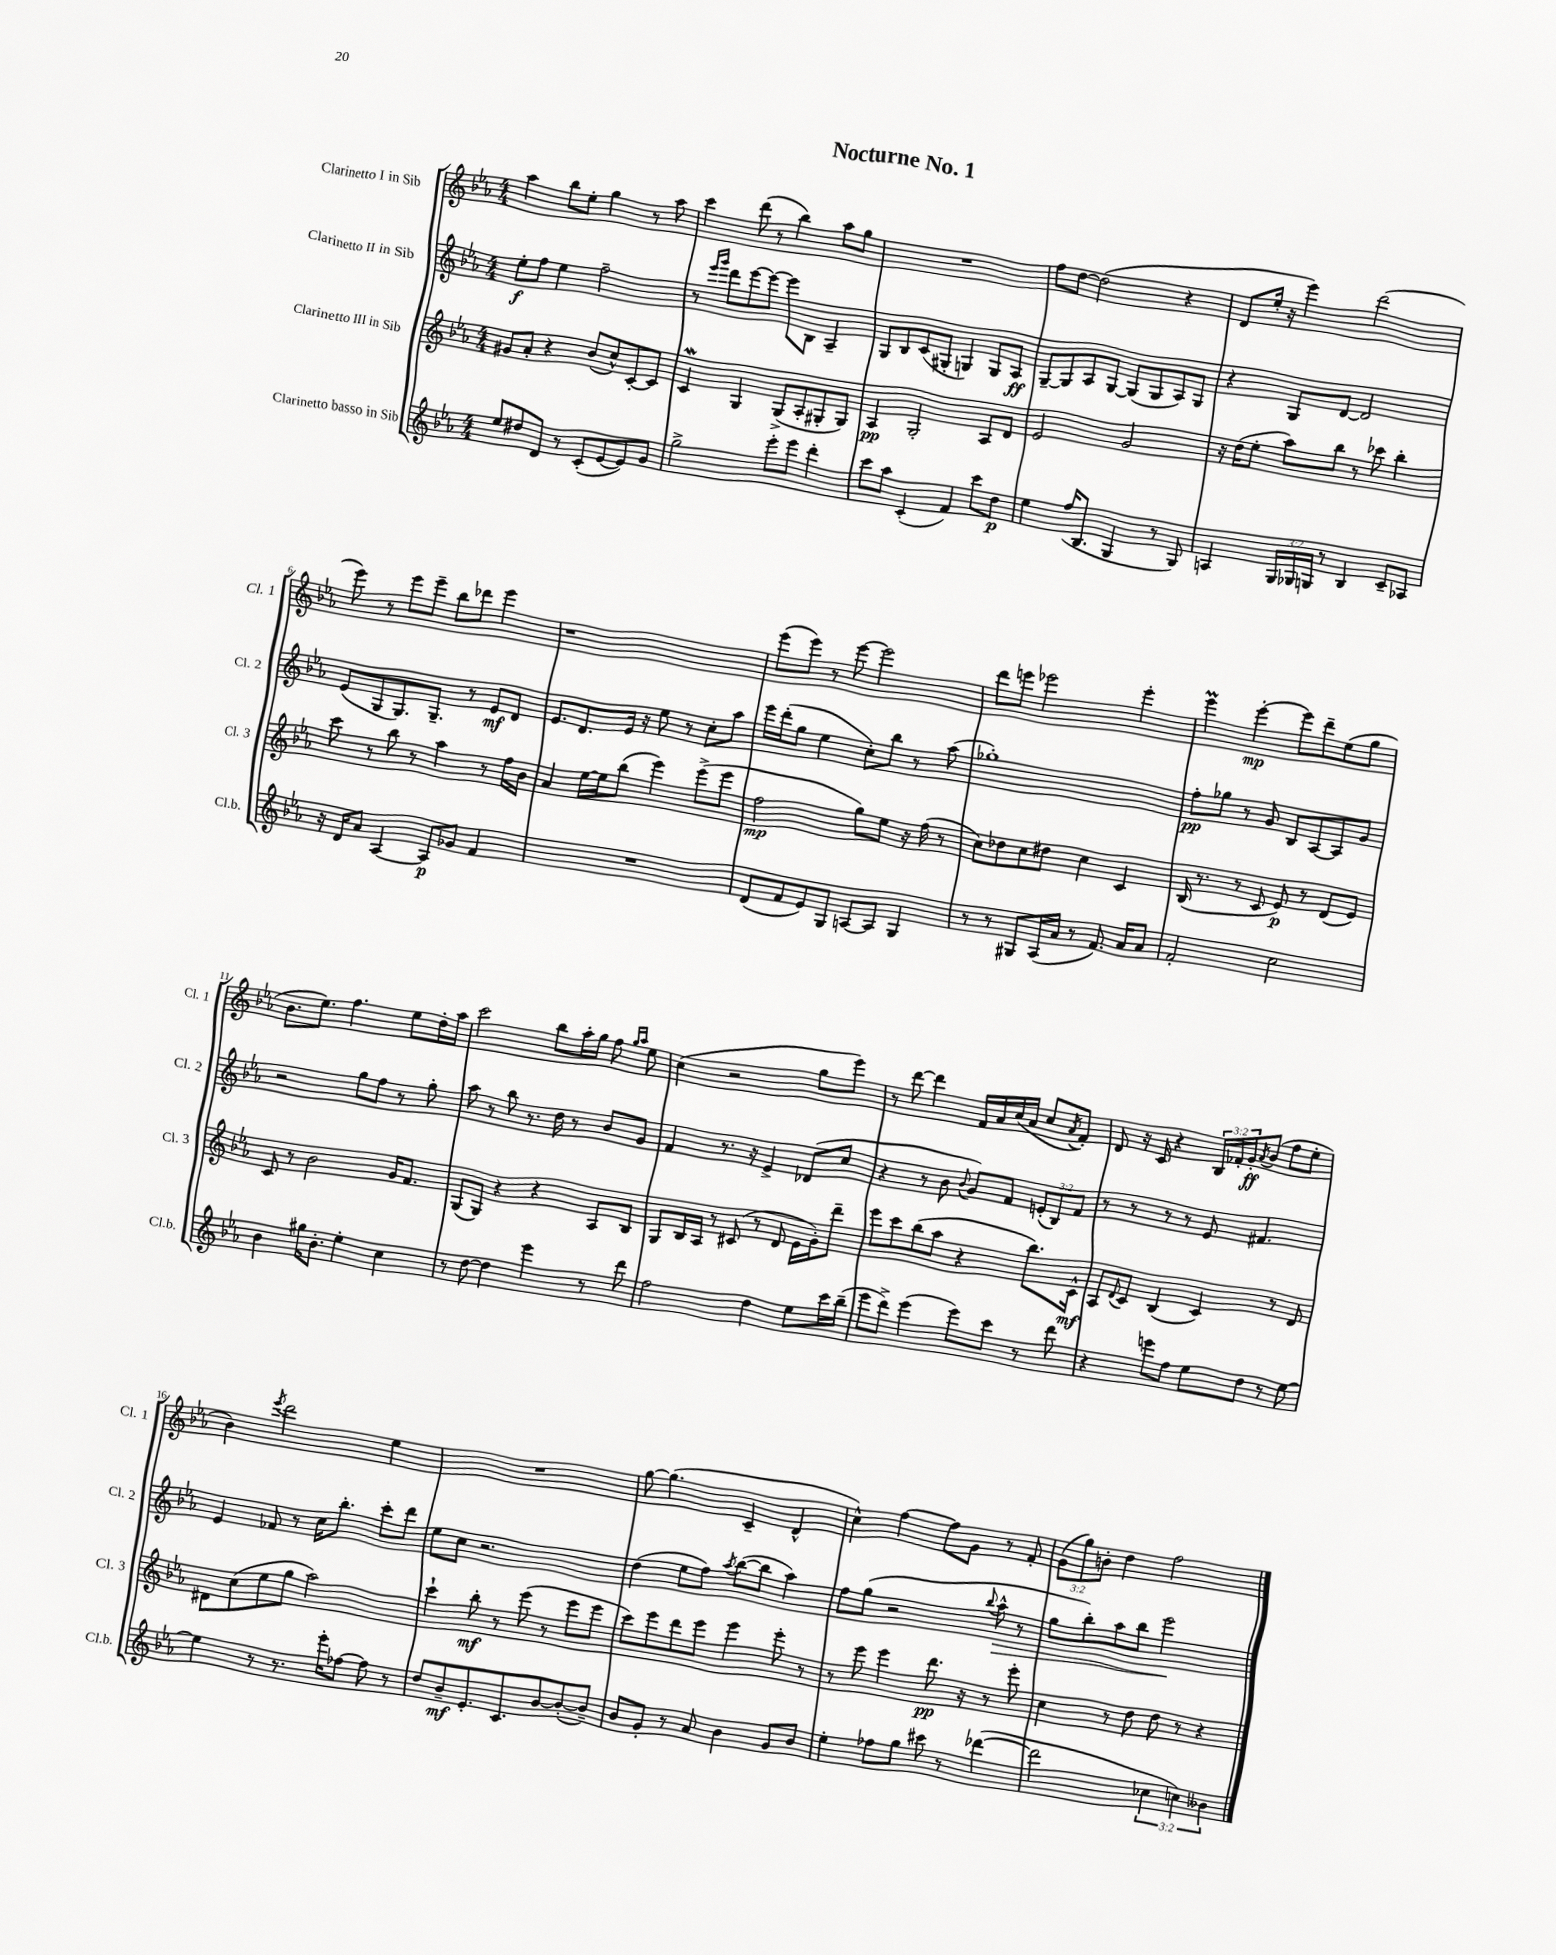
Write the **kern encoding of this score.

**kern	**kern	**kern	**kern
*staff4	*staff3	*staff2	*staff1
*clefG2	*clefG2	*clefG2	*clefG2
*k[b-e-a-]	*k[b-e-a-]	*k[b-e-a-]	*k[b-e-a-]
*M4/4	*M4/4	*M4/4	*M4/4
8ee-/L	8g#/L	8ee-'\L	4aa-\
8dd#/	8a-'/J	8ff\J	.
8d/J	4r	4ee-\	8bb-\L
8r	.	.	8ee-'\J
(8c'/L	(8b-/L	2ff~\	4gg\
[8e-/	8cc^^/)	.	.
8e-/])	[8c'/	.	8r
8g/J	8c/]J	.	8aa-\
=	=	=	=
2gg^\	4c/	8r	4ccc\
.	.	16qqeee-/LL	.
.	.	16qqggg/JJ	.
.	.	8ddd\L	.
.	4G/	[8eee-\	(8ddd\
.	.	8eee-\_J	8r
8eee-'\L	(8G^/L	8eee-\]L	4bb-\)
8eee-\J	8A-'/	8B-\J	.
4ddd'\	8G#'/	4A-~/	8aa-\L
.	8G#/J)	.	8gg\J
=	=	=	=
8ccc\L	4A-/	8G/L	1r
8aa-\J	.	8B-/	.
(4c'/	2G'/	(8c/	.
.	.	8G#'/J	.
4f/)	.	4G/)	.
8ccc\L	8A-/L	8G/L	.
8dd\J	8d/J	8A-/J	.
=	=	=	=
4ee-\	2e-/	[8G~/L	8ff\L
.	.	8G/]	[8dd\J
(16ff/LK	.	8A-/	(2dd\]
8.B-/J	.	.	.
.	.	[8G/J	.
4G/	2g/	(8G/]L	.
.	.	8G/	.
8r	.	8A-/)	4r
8G/)	.	8G/J	.
=	=	=	=
4A/	16r	4r	8d/L
.	(16dd\LK	.	.
.	8ee-'\J	.	16ee-'/Jk
.	.	.	16r
24G/LL	8aa-\L)	8G/L	4eee-\)
24G-/	.	.	.
24G/JJ	.	.	.
8r	8bb-\J	[8d/J	.
4B-/	8r	2d/]	(2ddd\
.	8ccc-\	.	.
8c~/L	4bb-'\	.	.
8A-/J	.	.	.
=	=	=	=
16r	8ccc\	(8e-/L	8eee-\)
16d/LK	.	.	.
8a-/J	8r	8G/	8r
[4A-/	8bb-\	8.G/)	8eee-\L
.	8r	.	8eee-~\J
.	.	8.G~/J	.
8A-/]L	4aa-\	.	8bb-\L
8g-/J	.	8r	8ddd-\J
4f/	8r	8e-/L	4eee-\
.	16ff\LL	8d/J	.
.	16b-\JJ	.	.
=	=	=	=
1r	4a-/	8.e-/L	1r
.	.	8.d/	.
.	[16ee-\LL	.	.
.	16ee-\]J	.	.
.	(8bb-\J	16e-/Jk	.
.	.	16r	.
.	4eee-\)	8ee-\	.
.	.	8r	.
.	(8eee-^\L	8cc'\L	.
.	8eee-\J	8aa-\J	.
=	=	=	=
(8d/L	2ff\	16eee-\LL	(8eee-\L
.	.	(16ddd'\J	.
8f/	.	8gg\J	8eee-\J)
8e-/)	.	4ee-\	8r
8G/J	.	.	[8eee-\
[8A/L	8gg\L)	8cc'\L)	2eee-\]
8A/]J	8ee-\J	8bb-\J	.
4G/	16r	8r	.
.	(16ff\	.	.
.	8r	(8aa-\	.
=	=	=	=
8r	8cc\L)	1gg-')	8ddd\L
8r	8dd-\	.	8eee\J
8G#/L	8cc\	.	2eee-\
(16A-/L	8dd#\J	.	.
16a-/JJ	.	.	.
8r	4cc\	.	.
8.f/)	.	.	.
.	4c/	.	4eee-'\
16a-/LK	.	.	.
8a-/J	.	.	.
=	=	=	=
2f'/	(16B-/	8ff'\L	4eee-\
.	8.r	.	.
.	.	8gg-\J	.
.	8r	8r	[4eee-'\
.	8c/	8g/	.
2cc\	8e-/)	8B-/L	8eee-\]L
.	8r	[8A-/	8ddd~\
.	(8d/L	8A-/]	(8ee-\
.	8e-/J)	8g/J	8gg\J
=	=	=	=
4b-\	8c/	2r	8.b-\L
.	8r	.	.
.	.	.	8.ee-\J)
16gg#\LK	2b-\	.	.
8.b-'\J	.	.	.
.	.	.	4.ff\
4ee-'\	.	8gg\L	.
.	.	8ff\J	.
4cc\	16g/LK	8r	8ee-\L
.	8.f/J	.	.
.	.	8gg'\	16dd'\L
.	.	.	16aa-\JJ
=	=	=	=
8r	(8G/L	8aa-\	2ccc\
[8dd\	8G/J)	8r	.
4dd\]	4r	8bb-\	.
.	.	8.r	.
4eee-\	4r	.	8bb-\L
.	.	16dd\	.
.	.	8r	16aa-'\L
.	.	.	16gg\JJ
8r	8A-/L	8b-/L	8ff\
.	.	.	16qqgg/LL
.	.	.	16qqaa-/JJ
8ddd\	8B-/J	8g/J	8ee-\
=	=	=	=
2ff\	8G/L	4f/	(4cc\
.	16B-/L	.	.
.	16A-/JJ	.	.
.	8r	8.r	2r
.	(8c#/	.	.
.	.	16r	.
4dd\	8r	4e-^/	.
.	8d/	.	.
8ee-\L	16e-\LL	(8d-/L	8gg\L
.	16g'\J)	.	.
16ccc\L	8ddd~\J	8cc/J	8eee-\J)
(16bb-~\JJ	.	.	.
=	=	=	=
8eee-\L	8eee-\L	4r	8r
8ddd^\J)	8ccc\	.	[8ddd\
(4eee-\	(8bb-\	8r	4ddd\]
.	8aa-\J	8b-\	.
.	.	8qqb-/	.
8eee-\L)	4r	8g/L)	16f/LL
.	.	.	16a-/
8ccc\J	.	8f/J	(16cc/
.	.	.	16a-/JJ
8r	8.bb-\L)	(12e'/L	8cc/L
.	.	12B-/)	.
.	.	.	8qa-/
8ddd\	.	.	8f'/J)
.	.	12f/J	.
.	16c^^\Jk	.	.
=	=	=	=
4r	8A-/L	8r	8d/
.	8qqd/	.	.
.	8c/J	8r	16r
.	.	.	16c/
8eee\L	(4B-/	8r	4r
8ff\J	.	8r	.
8ee-\L	4c/)	8e-/	24B-/LL
.	.	.	24f-'/
.	.	.	24g'/J
.	.	.	8qa-/
8dd\J	.	4.f#/	(8b-/J
8r	8r	.	8ff\L
[8ee-\	8d/	.	8ee-'\J
=	=	=	=
4ee-\]	8d#\L	4e-/	4b-\)
.	(8cc\	.	.
.	.	.	8qeee-/
8r	8ee-\	8f-/	2ddd\
8.r	8gg\J	8r	.
.	2aa-\)	16cc\LK	.
16eee-'\LK	.	8.bb-'\J	.
[8ff-\J	.	.	.
8ff-\]	.	8ccc'\L	4ee-\
8r	.	8ddd\J	.
=	=	=	=
8dd/L	4ccc`\	8ee-\L	1r
8b-~/	.	8cc\J	.
8.e-'/	8bb-'\	2.r	.
.	8r	.	.
8.c/	.	.	.
.	(8eee-\	.	.
[8b-/	8r	.	.
(8b-'/_	8eee-\L	.	.
8b-~/]J)	8eee-\J	.	.
=	=	=	=
8b-/L	8ccc\L)	(4dd\	[8gg\
8g'/J	8eee-\	.	(4.gg\]
8r	8ddd\	8ee-\L	.
8a-/	8eee-\J	8ff\J)	.
.	.	8qaa-/	.
4b-\	4eee-\	([8bb-\L	4c~/
.	.	8bb-\]J	.
8g/L	8eee-'\	4aa-\)	4d^^/
8b-/J	8r	.	.
=	=	=	=
4ee-'\	8r	8ff\L	4cc^^\)
.	8eee-\	(8gg\J	.
8ff-\L	4eee-\	2r	[4ff\
8gg\J	.	.	.
8ccc#\	8.ddd\	.	8ff\]L
8r	.	.	8g\J
.	16r	.	.
.	.	8qqbb-/	.
([4ddd-\	8r	8aa-^^\	8r
.	8eee-'\	8r	8f'/
=	=	=	=
2ddd-\]	4cc\	8gg\L	(12g\L
.	.	.	12gg\)
.	.	8bb-'\)	.
.	.	.	12b'\J
.	8r	8aa-\	4dd\
.	8dd\	8bb-\J	.
6cc-\	8dd\	2eee-\	2ff\
.	8r	.	.
6cc\)	.	.	.
.	4r	.	.
6b--\	.	.	.
==	==	==	==
*-	*-	*-	*-
